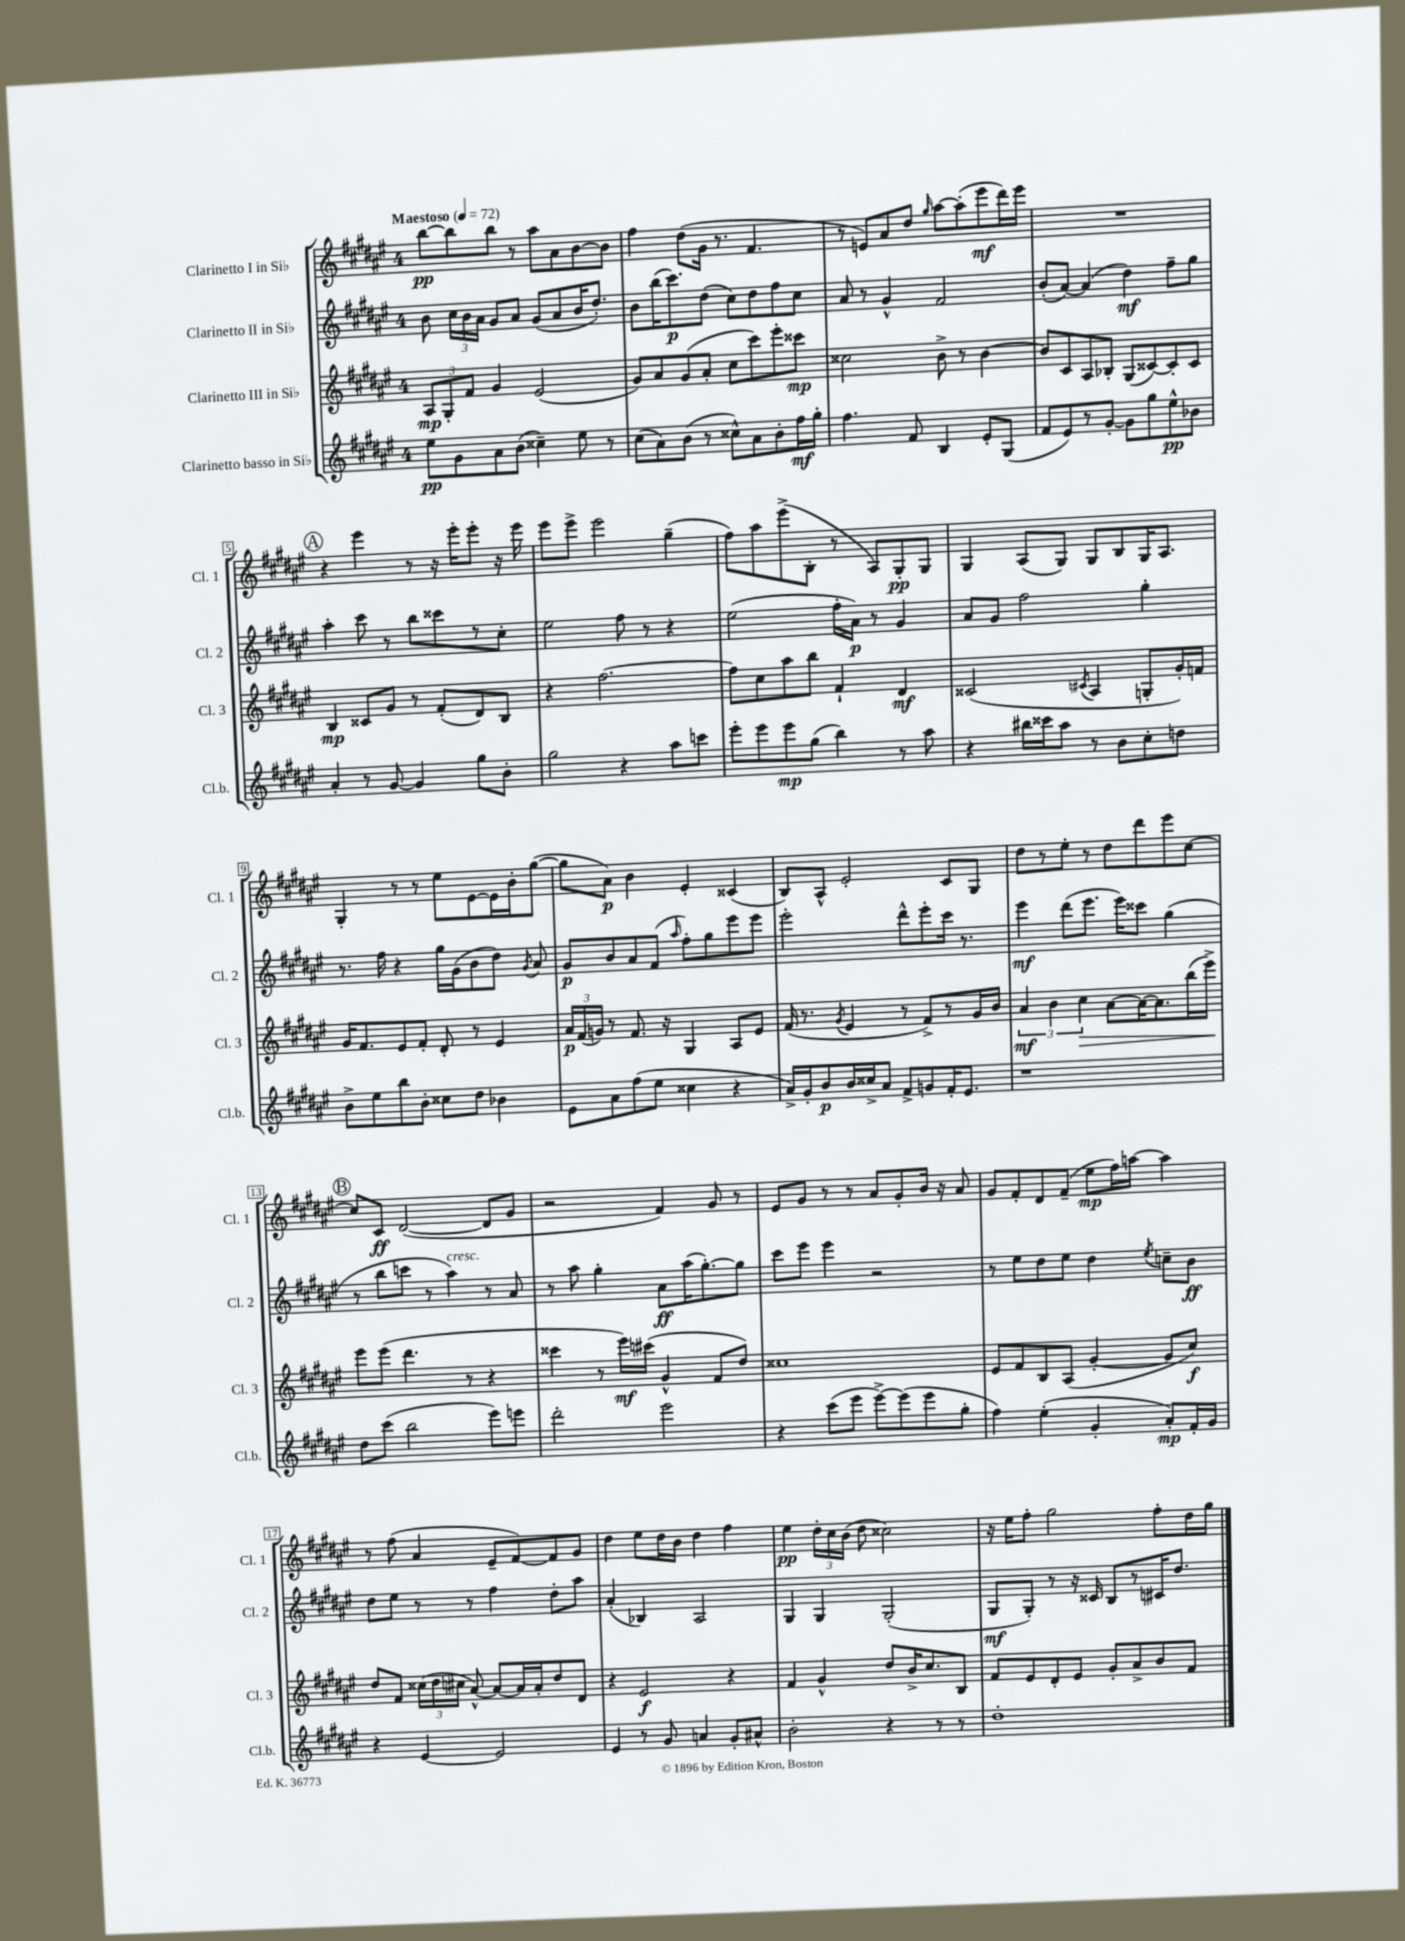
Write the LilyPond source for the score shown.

<<
\new StaffGroup <<
\new Staff = "s0" \with { instrumentName = "Clarinetto I in Sib" shortInstrumentName = "Cl. 1" } {
    \clef treble \key fis \major \once \override Staff.TimeSignature.style = #'single-digit \time 4/4 \tempo "Maestoso" 4 = 72
    \autoBeamOff b''8[~\pp b''8 b''8] r8 ais''8[ ais'8 b'8~ b'8] |
    fis''4 dis''8[( gis'16] r8. fis'4. |
    r8 e'8[) ais'8 dis''8] \grace { gis''16 } ais''8[~ ais''8-.( eis'''8\mf dis'''16) eis'''16] |
    R1 |
    \mark \markup { \circle "A" } r4 eis'''4 r8 r16 eis'''16[-. eis'''8]-. r16 eis'''16 |
    eis'''8[ eis'''8]-> eis'''2 gis''4--( |
    fis''8[) ais''8 eis'''8->( b8]-. r8 ais8[) gis8-.\pp gis8] |
    gis4 ais8[( gis8]) gis8[ b8 gis16 ais8.] |
    gis4-. r8 r8 eis''8[ eis'8~ eis'16 b'16-. gis''8]~( |
    gis''8[ ais'8]\p) b'4 eis'4-. cisis'4( |
    b8[) ais8]-^ eis'2-. cis'8[ gis8] |
    dis''8[ r8 eis''8]-. r8 dis''8[ dis'''8 eis'''8 cis''8]~ |
    \mark \markup { \circle "B" } cis''8[ cis'8]\ff dis'2~( dis'8[ gis'8] |
    r2 fis'4) gis'8 r8 |
    eis'8[ gis'8] r8 r8 ais'8[ gis'8-. b'16] r16 ais'8 |
    gis'8[ fis'8-. dis'8 fis'8]--( eis''8[\mp fis''16) a''16]~ a''4 |
    r8 fis''8( ais'4 eis'8[-- fis'8~) fis'8 gis'8] |
    dis''4 eis''8[ dis''16 b'16] dis''4 fis''4 |
    eis''4\pp \tuplet 3/2 { dis''16[-. cis''16 b'16]( } dis''8 cisis''2) |
    r16 eis''16[ fis''8]-. gis''2 fis''8[-. dis''16 gis''16] \bar "|." |
}
\new Staff = "s1" \with { instrumentName = "Clarinetto II in Sib" shortInstrumentName = "Cl. 2" } {
    \clef treble \key fis \major \once \override Staff.TimeSignature.style = #'single-digit \time 4/4
    \autoBeamOff b'8 \tuplet 3/2 { cis''16[ b'16 ais'16] } gis'8[ ais'8] gis'8[( ais'8 b'16 dis''8.]-.) |
    b'8[ b''16( cis'''8.\p) dis''8]( cis''8[) dis''8 fis''8 cis''8] |
    ais'8 r8 gis'4-^ fis'2 |
    b'8[-.( ais'8]~) ais'4( dis''4\mf) fis''8[-- gis''8] |
    \mark \markup { \circle "A" } ais''4-. cis'''8 r8 b''8[ cisis'''8 r8 cis''8]-. |
    eis''2 fis''8 r8 r4 |
    eis''2( fis''16[-. ais'16]\p) r8 gis'4 |
    ais'8[ gis'8] fis''2 gis''4-. |
    r8. fis''16 r4 gis''16[ gis'16( b'8 dis''8]) \acciaccatura { gis'8 } ais'8 |
    gis'8[\p b'8 ais'8 fis'8]( \grace { ais''16 } fis''8[-.) gis''8 eis'''8 eis'''8] |
    eis'''2-. dis'''8[-^ eis'''8-. cis'''16] r8. |
    eis'''4\mf dis'''8[( eis'''8.] eis'''16[) cisis'''8] gis''4( |
    \mark \markup { \circle "B" } r8 b''8[ c'''8] r8 ais''4^\markup { \italic "cresc." }) r8 ais'8 |
    r8 ais''8 gis''4-. ais'8[\ff ais''16( gis''8.~-.) gis''8] |
    cis'''8[ eis'''8] eis'''4 r2 |
    r8 eis''8[ dis''8 eis''8] dis''4 \acciaccatura { eis''8 } c''8[-- b'8]\ff |
    dis''8[ eis''8] r8 r8 fis''4 dis''8[-. ais''8] |
    ais'4-.( bes4) ais2 |
    gis4 gis4 gis2-.( |
    gis8[\mf gis8]-.) r8 r16 cisis'16 b8[ r8 cis'16 dis''8.] \bar "|." |
}
\new Staff = "s2" \with { instrumentName = "Clarinetto III in Sib" shortInstrumentName = "Cl. 3" } {
    \clef treble \key fis \major \once \override Staff.TimeSignature.style = #'single-digit \time 4/4
    \autoBeamOff \tuplet 3/2 { ais8[\mp gis8-. fis'8] } gis'4 eis'2( |
    gis'8[) ais'8 gis'8( ais'8]-. cis''8[ cis'''8) eis'''8-. cisis'''8]\mp |
    cisis''2 b'8-> r8 b'4~ |
    b'8[ cis'8 ais8 bes8]-. gis8[( cisis'8~) cisis'8-. cisis'8] |
    \mark \markup { \circle "A" } b4\mp cisis'8[ gis'8] r8 fis'8[-.( dis'8) b8] |
    r4 fis''2.~ |
    fis''8[ cis''8 ais''8 b''8] fis'4-! dis'4\mf |
    cisis'2( \acciaccatura { cis'8 } ais4 g8[-. gis'16-.) f'16] |
    gis'16[ fis'8. eis'8 fis'8]-. dis'8-. r8 eis'4 |
    \tuplet 3/2 { ais'16[\p fis'16( g'16]) } r8 fis'8. r16 gis4 ais8[ eis'8] |
    fis'16( r8. \acciaccatura { gis'8 } eis'4 r8 fis'8[->) r8 gis'16 b'16] |
    \tuplet 3/2 { ais'4\mf b'4 cis''4\> } ais'8[~ ais'16~ ais'8. b''16( eis'''16]->\!) |
    \mark \markup { \circle "B" } eis'''8[ eis'''8]( dis'''4. r8 r4 |
    cisis'''4 r8 eis'''16[\mf) cis'''16]( gis'4-^ fis'8[ dis''8]) |
    cisis''1 |
    eis'8[ fis'8 b8 ais8]( gis'4~-. gis'8[ cis''8]\f) |
    dis''8[ fis'8] \tuplet 3/2 { cisis''16[( dis''16 cis''16] } ais'8~-^) ais'8[~ ais'16 ais'16-. dis''8 dis'8] |
    r4 eis'2\f r4 |
    fis'4 gis'4-^ dis''8[ b'16-> cis''8. b8] |
    fis'8[ eis'8 dis'8-. eis'8] gis'8[-. ais'8-> b'8 fis'8] \bar "|." |
}
\new Staff = "s3" \with { instrumentName = "Clarinetto basso in Sib" shortInstrumentName = "Cl.b." } {
    \clef treble \key fis \major \once \override Staff.TimeSignature.style = #'single-digit \time 4/4
    \autoBeamOff eis''8[\pp gis'8 ais'8 b'8]( cisis''4--) eis''8 r8 |
    cis''8[( ais'8) b'8]( r8 cisis''8[-^) ais'8 b'8-. fis''16\mf gis''16]-. |
    fis''4. fis'8 b4 eis'8[-. gis8]( |
    fis'8[ eis'8) r8 gis'8]~-. gis'8[ gis''8 eis''8-^\pp bes'8] |
    \mark \markup { \circle "A" } ais'4-. r8 gis'8~ gis'4 gis''8[ b'8]-. |
    gis''2 r4 ais''8[ c'''8] |
    eis'''8[-. eis'''8 eis'''8\mp gis''8]( b''4) r8 ais''8 |
    r4 bis''16[ cisis'''16 ais''8] r8 b'8[ cis''8-. d''8] |
    b'8[-> eis''8 b''8 b'8]-. cisis''8[ dis''8] bes'4 |
    eis'8[ ais'8 fis''8( eis''8] cisis''4 r4 |
    ais'16[->) gis'16-. b'8\p b'16 cisis''16-> ais'8] fis'8[-> g'8 fis'16-. eis'8.] |
    r1 |
    \mark \markup { \circle "B" } dis''8[ cis'''8]( b''2 eis'''8[) e'''8] |
    dis'''2-. eis'''2 |
    r4 cis'''8[( eis'''8] eis'''8[~->) eis'''8( eis'''8 gis''8]-. |
    fis''4) eis''4-.( gis'4-. ais'8[-.\mp) fis'16-. gis'16] |
    r4 eis'4~ eis'2 |
    eis'4 r8 gis'8 a'4 gis'8[-. ais'8]-^ |
    b'2-. r4 r8 r8 |
    dis''1-. \bar "|." |
}
>>
>>
\layout { \context { \Score \override BarNumber.stencil = #(make-stencil-boxer 0.1 0.3 ly:text-interface::print) } }
